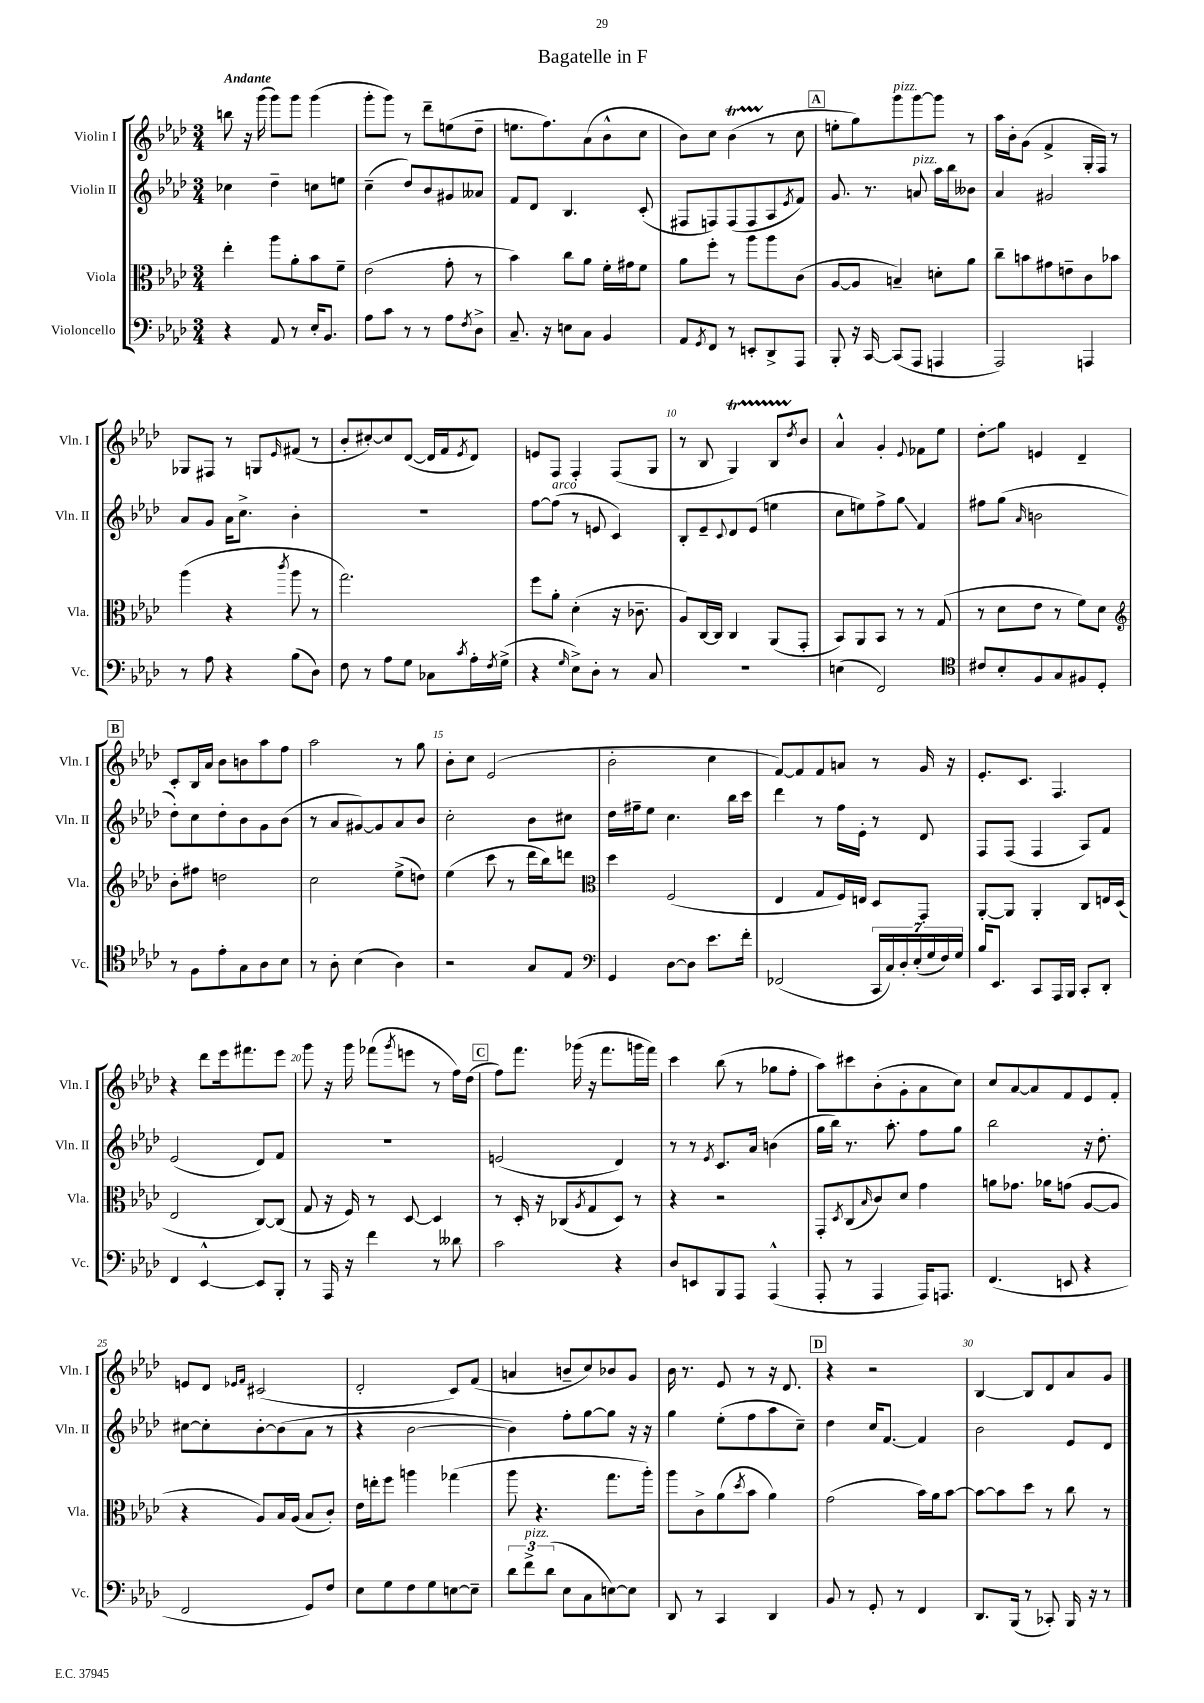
\header { title = "Bagatelle in F" }
<<
\new StaffGroup <<
\new Staff = "s0" \with { instrumentName = "Violin I" shortInstrumentName = "Vln. I" } {
    \clef treble \key aes \major \numericTimeSignature \time 3/4 \tempo "Andante"
    b''8 r16 g'''16( g'''8) g'''8 g'''4( |
    g'''8-. g'''8) r8 des'''8-- e''8( des''8-- |
    e''8. f''8.) aes'8( bes'8-^ c''8 |
    bes'8) c''8 bes'4\startTrillSpan( r8\stopTrillSpan c''8 |
    \mark \markup { \box "A" } e''8-. g''8) g'''8^\markup { \italic "pizz." } g'''8~ g'''8 r8 |
    aes''16 bes'16-. g'8( f'4-> g16-. f16) r8 |
    ges8 fis8 r8 g8 \grace { ees'16 } fis'8( r8 |
    bes'8-. cis''8~-.) cis''8 des'8~( des'16 f'16 \acciaccatura { ees'8 } des'8) |
    e'8 f8 f4-. f8( g8 |
    r8 bes8 g4\startTrillSpan) bes8 \acciaccatura { des''8 } bes'8\stopTrillSpan |
    aes'4-^ g'4-. \appoggiatura { ees'8 } fes'8 ees''8 |
    des''8-.\glissando g''8 e'4 des'4-- |
    \mark \markup { \box "B" } c'8-. bes16 aes'16 bes'8 b'8 aes''8 f''8 |
    aes''2 r8 g''8 |
    bes'8-. c''8 ees'2( |
    bes'2-. c''4 |
    f'8~) f'8 f'8 a'8 r8 g'16 r16 |
    ees'8.-. c'8. f4. |
    r4 des'''8 ees'''16 fis'''8. ees'''8 |
    g'''8 r16 g'''16 fes'''8( \acciaccatura { g'''8 } e'''8 r8 f''16) des''16( |
    \mark \markup { \box "C" } f''8) f'''8. ges'''16( r16 f'''8. g'''16 f'''16) |
    c'''4 bes''8( r8 ges''8 f''8-. |
    aes''8) cis'''8 bes'8-.( g'8-. aes'8 c''8) |
    c''8 aes'8~ aes'8 f'8 ees'8 f'8-. |
    e'8 des'8 \grace { ees'16 f'16 } cis'2( |
    des'2-. c'8) f'8( |
    a'4 b'8-- c''8) bes'8 g'8 |
    bes'16 r8. ees'8 r8 r16 des'8. |
    \mark \markup { \box "D" } r4 r2 |
    bes4~ bes8 des'8 aes'8 g'8 \bar "|." |
}
\new Staff = "s1" \with { instrumentName = "Violin II" shortInstrumentName = "Vln. II" } {
    \clef treble \key aes \major \numericTimeSignature \time 3/4
    ces''4 des''4-- c''8 e''8 |
    c''4--( des''8) bes'8 gis'8 aeses'8 |
    f'8 des'8 bes4. c'8-.( |
    fis8 f8) f8( f8 aes8 \acciaccatura { ees'8 } f'8) |
    \mark \markup { \box "A" } g'8. r8. a'8^\markup { \italic "pizz." } aes''16 bes''16 beses'8 |
    aes'4 gis'2 |
    aes'8 g'8 aes'16 c''8.-> bes'4-. |
    R2. |
    f''8~ f''8^\markup { \italic "arco" }( r8 e'8 c'4) |
    bes8-. ees'8-- \appoggiatura { c'8 } des'8 ees'8( e''4 |
    c''8 e''8) f''8-> g''8\glissando f'4 |
    fis''8 g''8( \grace { aes'16 } b'2 |
    \mark \markup { \box "B" } des''8-.) c''8 des''8-. bes'8 g'8 bes'8( |
    r8 aes'8 gis'8~) gis'8 aes'8 bes'8 |
    c''2-. bes'8 cis''8 |
    des''16 fis''16-- ees''8 c''4. bes''16 c'''16 |
    des'''4 r8 f''16 ees'16-. r8 des'8 |
    f8 f8( f4 aes8) f'8 |
    ees'2( des'8) f'8 |
    R2. |
    \mark \markup { \box "C" } e'2( des'4) |
    r8 r8 \acciaccatura { ees'8 } c'8. aes'16 b'4( |
    g''16 bes''16) r8. aes''8.-. f''8 g''8 |
    bes''2 r16 des''8.-. |
    cis''8~ cis''8-. bes'8~-. bes'8( aes'8 r8 |
    r4 bes'2~ |
    bes'4) f''8-. g''8~ g''8 r16 r16 |
    g''4 ees''8-.( f''8 aes''8 c''8--) |
    \mark \markup { \box "D" } des''4 c''16 f'8.~ f'4 |
    bes'2 ees'8 des'8 \bar "|." |
}
\new Staff = "s2" \with { instrumentName = "Viola" shortInstrumentName = "Vla." } {
    \clef alto \key aes \major \numericTimeSignature \time 3/4
    ees''4-. aes''8 aes'8-. bes'8 f'8-- |
    ees'2( g'8-. r8 |
    bes'4) c''8 aes'8 f'16-. gis'16 f'8 |
    aes'8 f''8-. r8 aes''8 aes''8 c'8( |
    \mark \markup { \box "A" } aes8~ aes8 b4--) d'8-. aes'8 |
    c''8-- b'8 gis'8 e'8-- c'8 bes'8 |
    aes''4( r4 \acciaccatura { c'''8 } aes''8 r8 |
    g''2.) |
    f''8 aes'8-. des'4-.( r16 ces'8.-- |
    aes8) c16~ c16 c4 aes,8( g,8-. |
    bes,8) aes,8 bes,8 r8 r8 g8( |
    r8 des'8 ees'8 r8 f'8) des'8 |
    \mark \markup { \box "B" } \clef treble bes'8-. fis''8 d''2 |
    c''2 ees''8->( d''8) |
    ees''4( c'''8 r8 des'''16 bes''16) d'''8 |
    \clef alto des''4 f2( |
    ees4 g8 f16) e16 des8 g,8-. |
    aes,8~-. aes,8 aes,4-. c8 e16 des16( |
    ees2 c8~) c8( |
    g8 r16 f16) r8 des8~ des4 |
    \mark \markup { \box "C" } r8 des16-. r16 ces8( \acciaccatura { aes8 } g8 des8) r8 |
    r4 r2 |
    g,8-. \acciaccatura { des8 } c8( \grace { bes16 } c'8) des'8 g'4 |
    a'8 ges'8. aes'16 g'8( aes8~ aes8 |
    r4 aes8) bes16 aes16( bes8 c'8-.) |
    ees'16 e''16-. f''8 a''4 ges''4( |
    aes''8 r4. g''8. aes''16-.) |
    aes''8 c'8-> aes'8( \acciaccatura { des''8 } bes'8 aes'4) |
    \mark \markup { \box "D" } g'2( bes'16) aes'16 bes'8~ |
    bes'8~ bes'8 des''8 r8 c''8 r8 \bar "|." |
}
\new Staff = "s3" \with { instrumentName = "Violoncello" shortInstrumentName = "Vc." } {
    \clef bass \key aes \major \numericTimeSignature \time 3/4
    r4 aes,8 r8 ees16-. bes,8. |
    aes8 c'8 r8 r8 aes8 \acciaccatura { f8 } des8-> |
    c8.-- r16 e8 c8 bes,4 |
    aes,8 \acciaccatura { g,8 } f,8 r8 e,8-. des,8-> aes,,8 |
    \mark \markup { \box "A" } bes,,8-. r16 c,16~ c,8( aes,,8 a,,4 |
    aes,,2) a,,4 |
    r8 aes8 r4 bes8( des8) |
    f8 r8 aes8 g8 ces8 \acciaccatura { c'8 } aes16-. \acciaccatura { f8 } g16->( |
    r4 \grace { g16 } ees8->) des8-. r8 c8 |
    R2. |
    e4( f,2) |
    \clef tenor cis'8 bes8-. f8 g8 fis8 des8-. |
    \mark \markup { \box "B" } r8 f8 ees'8-. g8 aes8 bes8 |
    r8 aes8-. bes4( aes4) |
    r2 g8 ees8 |
    \clef bass g,4 des8~ des8 ees'8. f'16-. |
    fes,2( \tuplet 7/4 { c,16 c16) des16-. ees16-.( g16 f16) g16 } |
    bes16 ees,8. c,8 aes,,16 bes,,16 c,8-. des,8-. |
    f,4 ees,4~-^ ees,8 bes,,8-. |
    r8 aes,,16 r16 f'4 r8 deses'8 |
    \mark \markup { \box "C" } c'2 r4 |
    des8 e,8 bes,,8 aes,,8 aes,,4-^( |
    aes,,8-. r8 aes,,4 aes,,16) a,,8. |
    f,4.( e,8 r4 |
    f,2 g,8) f8 |
    ees8 g8 f8 g8 e8~ e8-- |
    \tuplet 3/2 { des'8 f'8->^\markup { \italic "pizz." } des'8( } ees8 c8 e8~) e8 |
    des,8 r8 c,4 des,4 |
    \mark \markup { \box "D" } bes,8 r8 g,8-. r8 f,4 |
    des,8. bes,,16( r8 ces,8-.) bes,,16 r16 r8 \bar "|." |
}
>>
>>
\layout { \context { \Score \override BarNumber.break-visibility = ##(#f #t #t) barNumberVisibility = #(every-nth-bar-number-visible 5) } }
